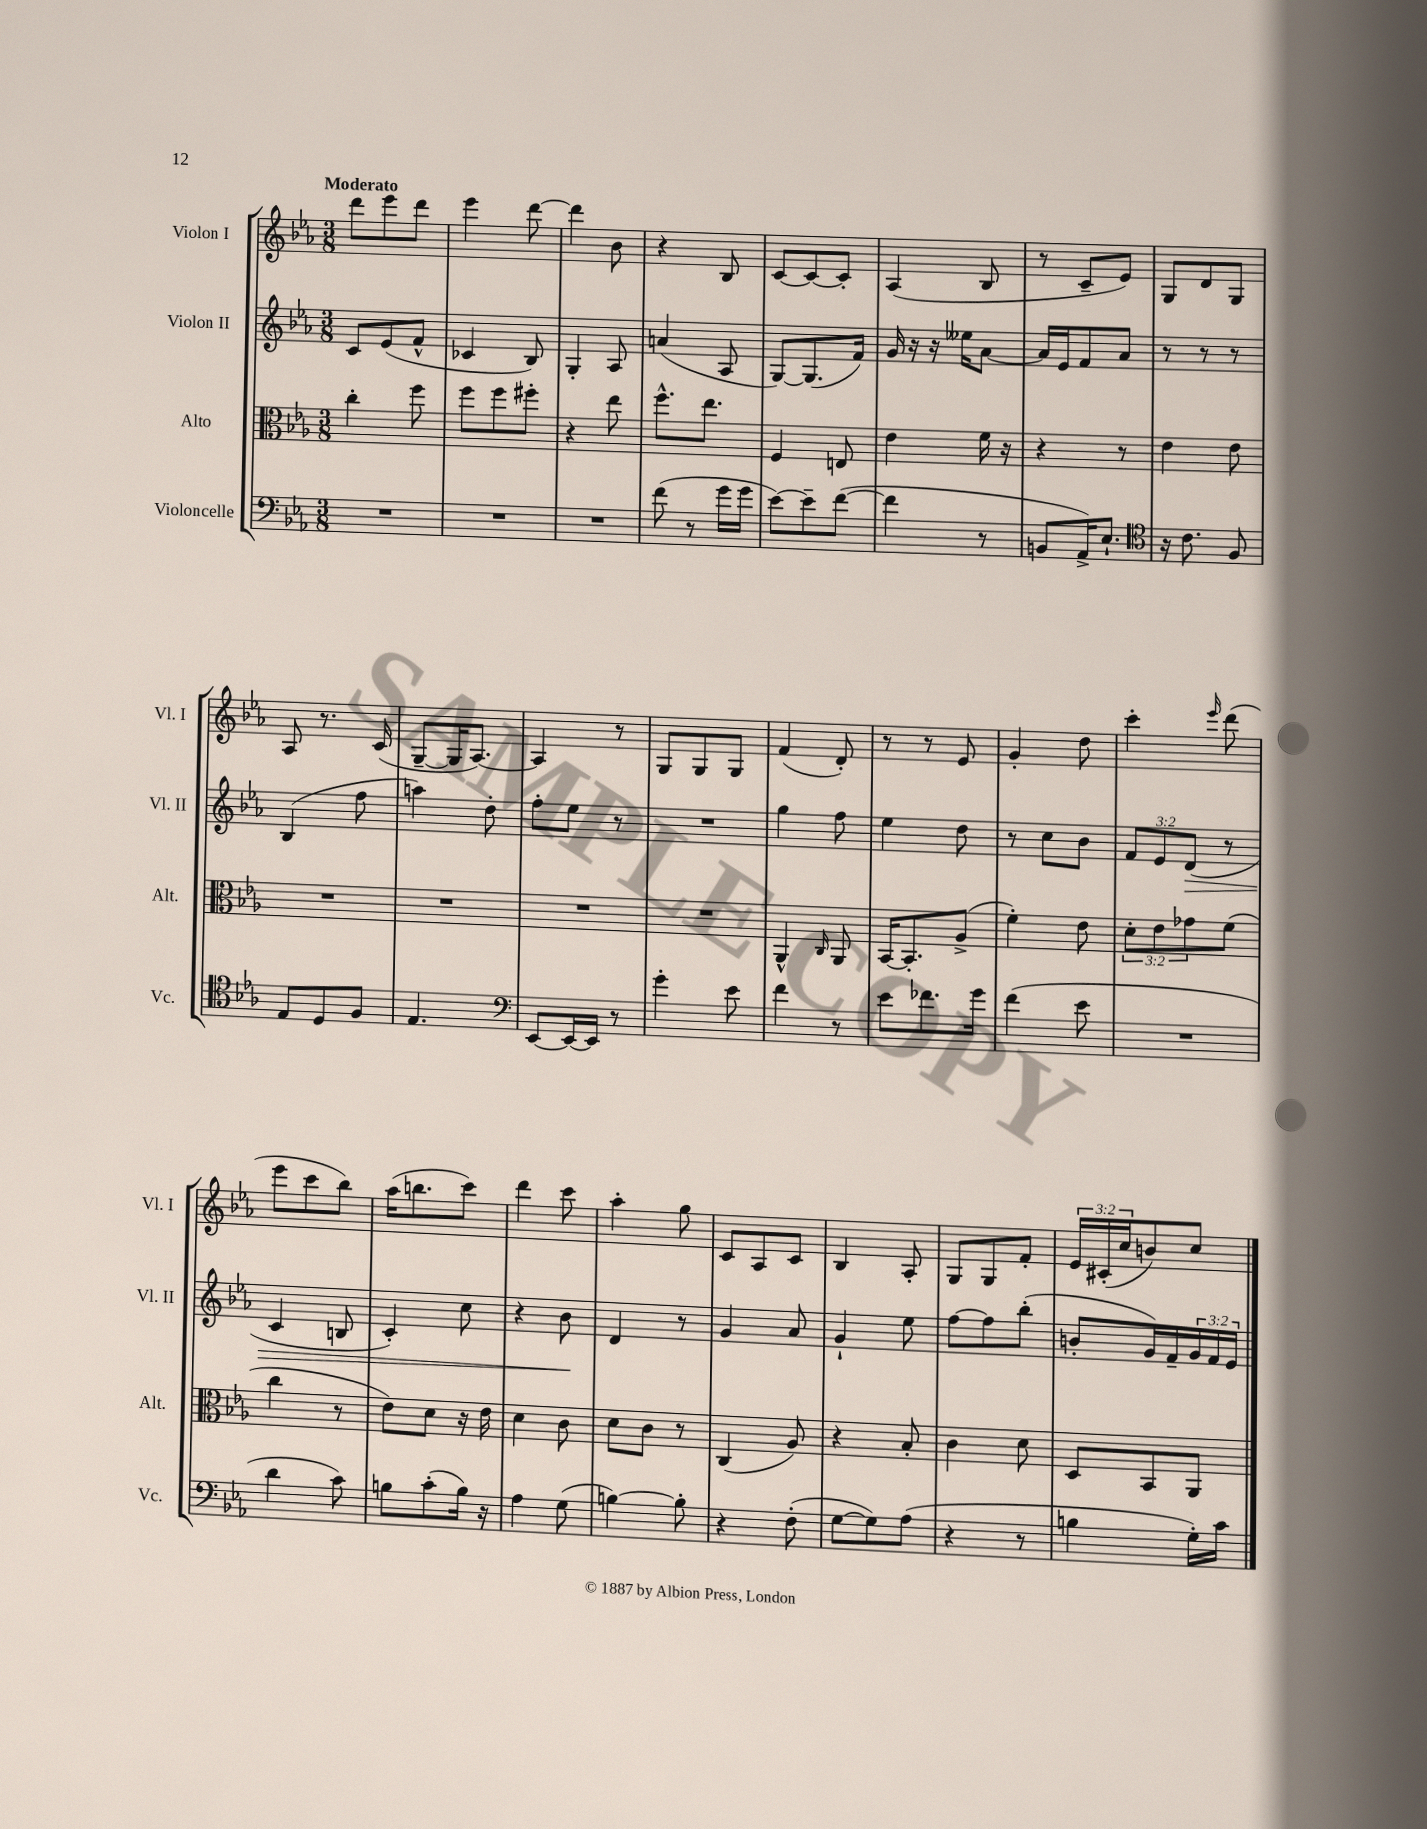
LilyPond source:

<<
\new StaffGroup <<
\new Staff = "s0" \with { instrumentName = "Violon I" shortInstrumentName = "Vl. I" } {
    \clef treble \key ees \major \numericTimeSignature \time 3/8 \override Staff.TupletNumber.text = #tuplet-number::calc-fraction-text \tempo "Moderato"
    d'''8 ees'''8 d'''8 |
    ees'''4 d'''8~ |
    d'''4 bes'8 |
    r4 bes8 |
    c'8~ c'8~ c'8-. |
    aes4( bes8 |
    r8 c'8-- ees'8) |
    g8 d'8 g8 |
    aes8 r8. c'16( |
    g8~-- g16 aes8.~) |
    aes4 r8 |
    g8 g8 g8 |
    f'4( d'8-.) |
    r8 r8 ees'8 |
    g'4-. d''8 |
    c'''4-. \grace { ees'''16 } d'''8( |
    ees'''8 c'''8 bes''8) |
    aes''16( b''8. c'''8) |
    d'''4 c'''8 |
    aes''4-. g''8 |
    c'8 aes8 c'8 |
    bes4 aes8-. |
    g8 g8 f'8-. |
    \tuplet 3/2 { ees'16 cis'16-.( c''16 } b'8) c''8 \bar "|." |
}
\new Staff = "s1" \with { instrumentName = "Violon II" shortInstrumentName = "Vl. II" } {
    \clef treble \key ees \major \numericTimeSignature \time 3/8 \override Staff.TupletNumber.text = #tuplet-number::calc-fraction-text
    c'8 ees'8( f'8-^ |
    ces'4 bes8) |
    g4-. aes8 |
    a'4( aes8 |
    g8~) g8.( f'16) |
    g'16 r16 r16 eeses''16 aes'8~ |
    aes'16 ees'16 f'8 aes'8 |
    r8 r8 r8 |
    bes4( f''8 |
    a''4) d''8-. |
    f''8-. ees''8 r8 |
    R4. |
    g''4 f''8 |
    ees''4 d''8 |
    r8 c''8 bes'8 |
    \tuplet 3/2 { f'8 ees'8 d'8\>( } r8 |
    c'4 b8 |
    c'4-.) c''8 |
    r4 bes'8\! |
    d'4 r8 |
    g'4 aes'8 |
    g'4-! ees''8 |
    f''8~ f''8 bes''8-.( |
    b'8-. g'16) f'16-- \tuplet 3/2 { g'16 f'16 ees'16 } \bar "|." |
}
\new Staff = "s2" \with { instrumentName = "Alto" shortInstrumentName = "Alt." } {
    \clef alto \key ees \major \numericTimeSignature \time 3/8 \override Staff.TupletNumber.text = #tuplet-number::calc-fraction-text
    c''4-. f''8 |
    f''8 f''8 fis''8-. |
    r4 ees''8 |
    f''8.-^ ees''8. |
    f4 e8 |
    ees'4 f'16 r16 |
    r4 r8 |
    ees'4 ees'8 |
    R4. |
    R4. |
    R4. |
    R4. |
    aes,4-^ \grace { c16 } aes,8 |
    bes,16~ bes,8.-. aes8->( |
    f'4-.) ees'8 |
    \tuplet 3/2 { d'8-. ees'8 ges'8 } f'8( |
    c''4 r8 |
    ees'8) d'8 r16 ees'16 |
    d'4 c'8 |
    d'8 c'8 r8 |
    c4( aes8) |
    r4 bes8-. |
    c'4 d'8 |
    d8 bes,8 aes,8 \bar "|." |
}
\new Staff = "s3" \with { instrumentName = "Violoncelle" shortInstrumentName = "Vc." } {
    \clef bass \key ees \major \numericTimeSignature \time 3/8
    R4. |
    R4. |
    R4. |
    f'8( r8 g'16 g'16 |
    ees'8~) ees'8-- f'8~( |
    f'4 r8 |
    b,8 aes,16->) ees8.-! |
    \clef tenor r16 c'8. f8 |
    ees8 d8 f8 |
    ees4. |
    \clef bass ees,8~ ees,16~ ees,16 r8 |
    g'4-. ees'8 |
    f'4 r8 |
    ees'8 fes'8. g'16 |
    f'4( ees'8 |
    R4. |
    d'4 c'8) |
    b8 c'8-.( b16) r16 |
    aes4 g8( |
    b4~) b8-. |
    r4 f8-.( |
    g8~ g8) aes8( |
    r4 r8 |
    b4 g16-.) c'16 \bar "|." |
}
>>
>>
\layout { \context { \Score \remove "Bar_number_engraver" } }
